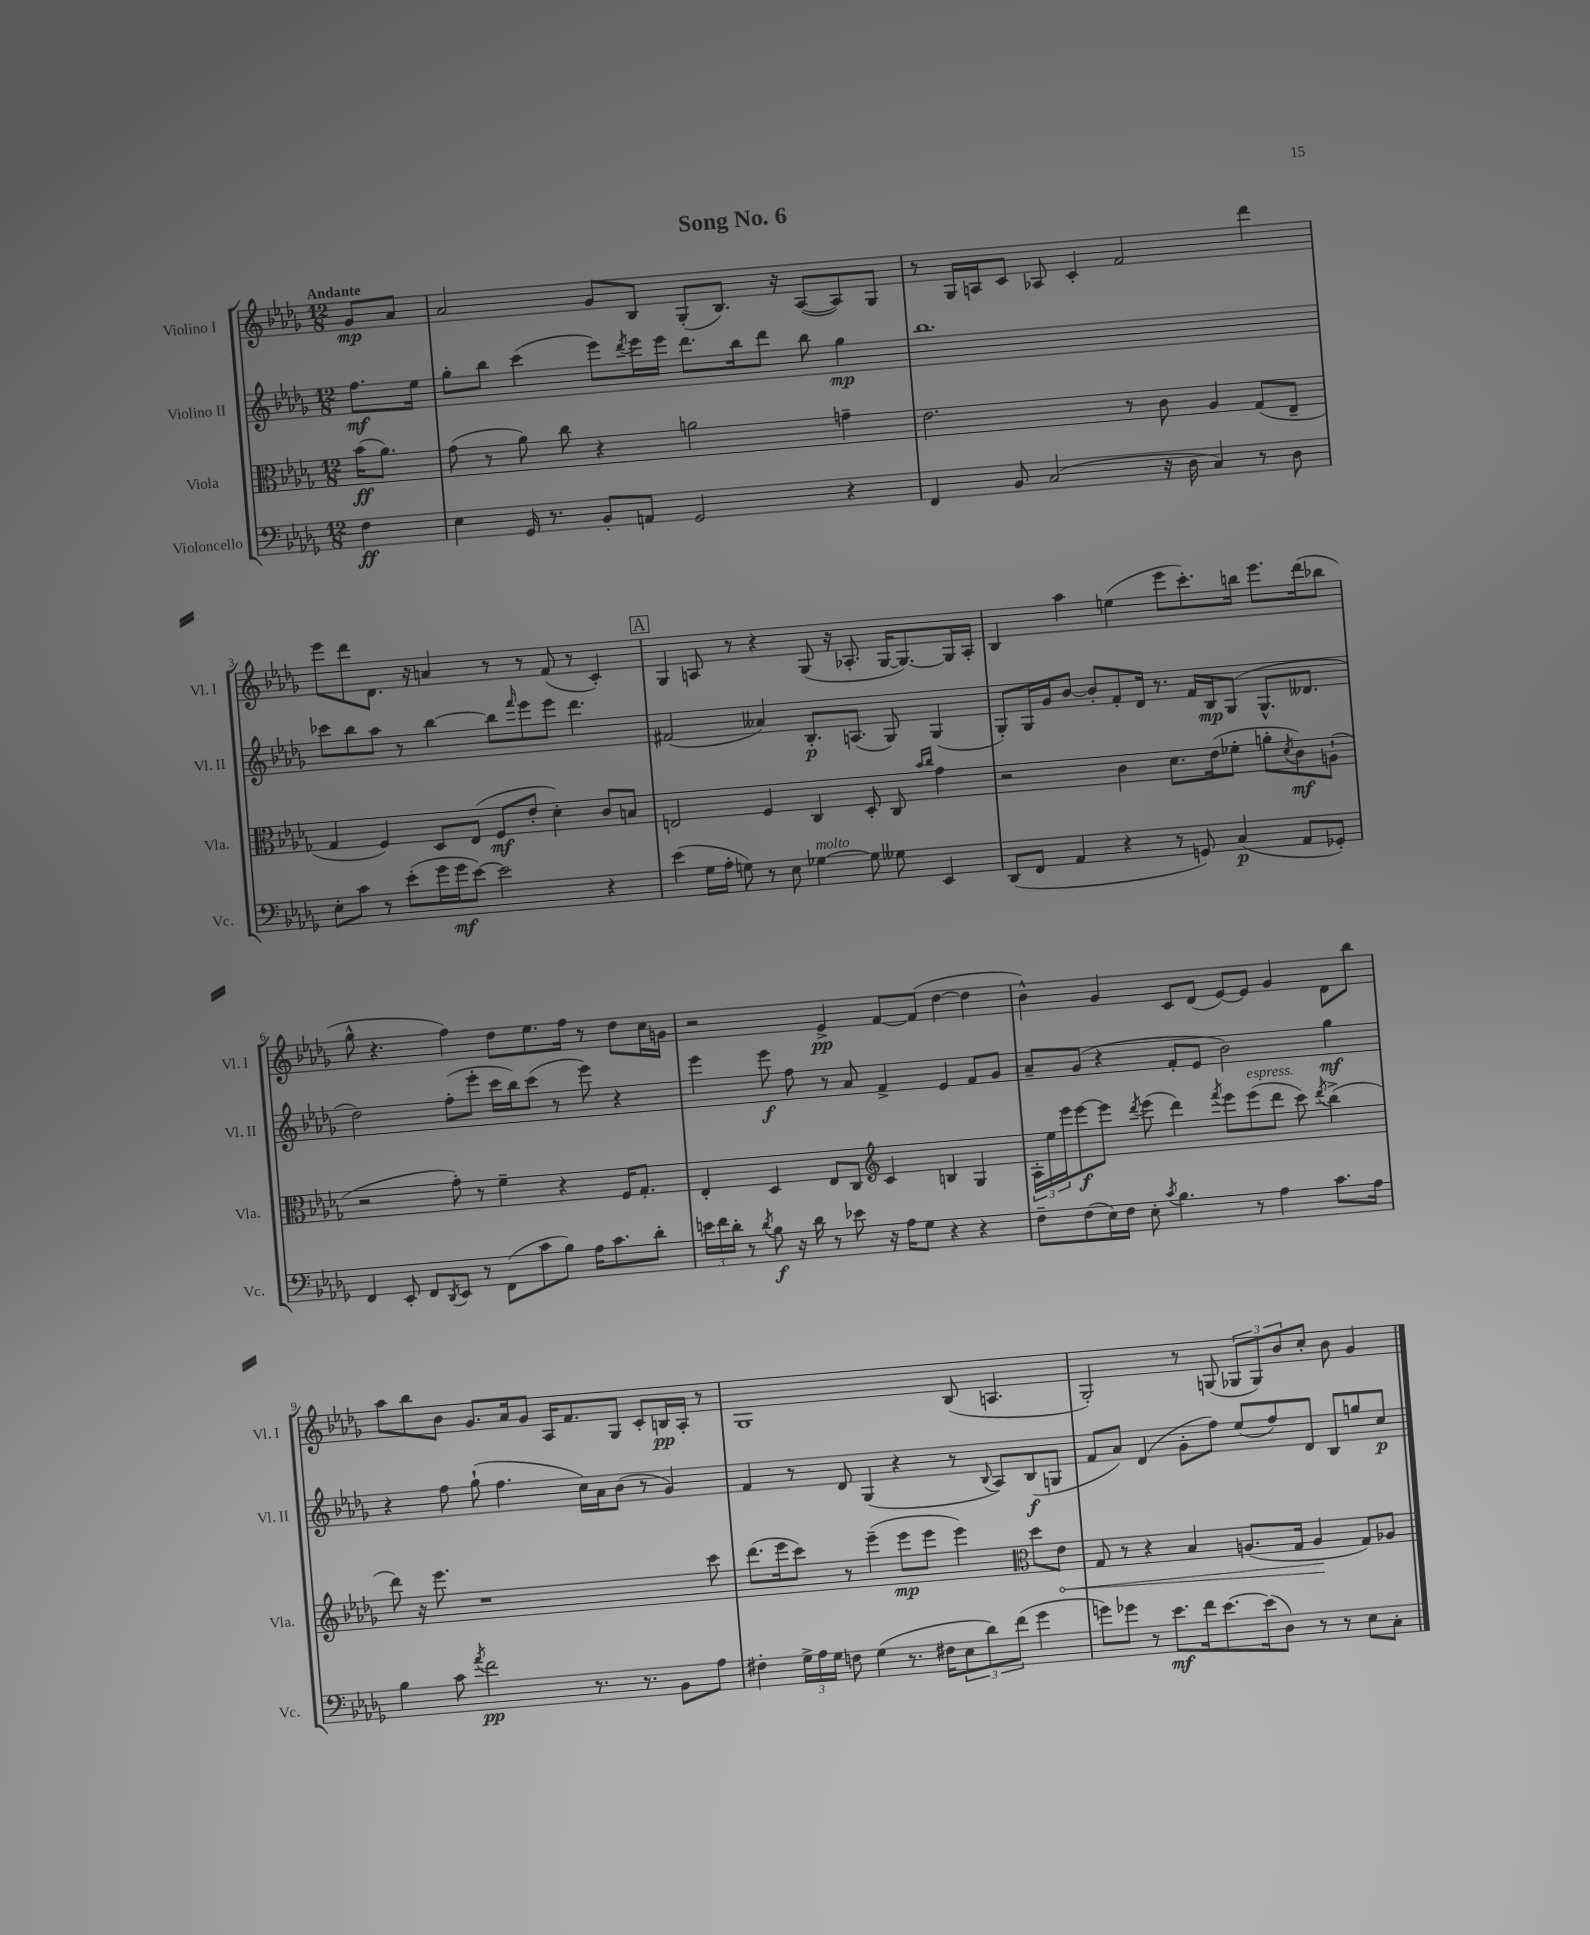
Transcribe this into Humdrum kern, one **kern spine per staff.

**kern	**kern	**kern	**kern
*staff4	*staff3	*staff2	*staff1
*clefF4	*clefC3	*clefG2	*clefG2
*k[b-e-a-d-g-]	*k[b-e-a-d-g-]	*k[b-e-a-d-g-]	*k[b-e-a-d-g-]
*M12/8	*M12/8	*M12/8	*M12/8
4F\	(16b-\LK	8.ff\L	8g-/L
.	8.a-\J)	.	.
.	.	.	8a-/J
.	.	16ee-\Jk	.
=	=	=	=
4E-\	(8g-\	8gg-'\L	2a-/
.	8r	8bb-\J	.
16GG-/	8a-\)	(4ccc\	.
8.r	.	.	.
.	8cc\	.	.
8BB-'/L	4r	8eee-\L)	8g-/L
.	.	8qddd-/	.
8AA/J	.	16eee-\L	8B-/J
.	.	16eee-\JJ	.
2GG-/	2a\	8.ddd-\L	(8G-'/L
.	.	.	8.B-/J)
.	.	16bb-\k	.
.	.	8ddd-\J	.
.	.	.	16r
.	.	8bb-\	([8A-/L
4r	4g~\	4gg-\	8A-/])
.	.	.	8G-/J
=	=	=	=
4FF/	2.e-\	1.bb-	8r
.	.	.	16G-/LL
.	.	.	16A/J
8BB-/	.	.	8c/J
(2C/	.	.	8A-/
.	.	.	4c'/
.	8r	.	2f/
16r	8c\	.	.
16D-\	.	.	.
4C/)	4A-/	.	.
8r	(8G-/L	.	4ddd-\
8D-\	8E-~/J	.	.
=	=	=	=
8E-'\L	4G-/	8ccc-\L	8eee-\L
8c\J	.	8bb-\	8ddd-\
8r	4F/)	8aa-\J	8.d-\J
(8e-'\L	.	8r	.
.	.	.	16r
16g-\L	8D-/L	[4bb-\	4a/
16g-\J	.	.	.
[8e-\J)	(8E-/J	.	.
2e-\]	8F/L	8bb-\]L	8r
.	.	16qqfff/	.
.	8e-'/J	8eee-\	8r
.	4d-'\)	8eee-\J	(8f/
.	.	4.ddd-\	8r
4r	8c/L	.	4c'/)
.	8B/J	.	.
=	=	=	=
(4e-\	2E/	(2f#/	4G-/
16G-\LL	.	.	8A/
16A-'\JJ	.	.	.
8G\)	.	.	8r
8r	4F/	4a--/)	4r
8E-\	.	.	.
[4G-\	4C/	8.B-'/L	(8G-/
.	.	.	16r
.	.	(8.A/J	8.A-'/
8G-\]	8D-'/	.	.
8G--\	8C/	8G-/)	[16G-/LK
.	.	.	8.G-/_)
.	16qqb-/LL	.	.
.	16qqcc/JJ	.	.
4EE-/	4g-\	(4G-/	.
.	.	.	16G-/]L
.	.	.	16A-'/JJ
=	=	=	=
(8DD-/L	2r	8G-'/L)	4B-/
8FF/J	.	16G-/L	.
.	.	16g-/J	.
4AA-/	.	[8b-/J	4aa-\
.	.	8b-'/]L	.
4r	4c\	8f'/	(4ee\
.	.	16d-/Jk	.
.	.	8.r	.
8r	8.d-\L	.	8eee-\L
8GG/)	.	16f/LL	8.ccc'\)
.	(16e-\k	16B-/J	.
(4C/	8f-'\J	(8G-/J	.
.	.	.	16bb\Jk
.	8a'\L	8.G-^^/L	8.eee-\L
.	8qd-/	.	.
8AA-/L	8c\)	.	.
.	.	8.d--/J	(16ddd-\k
8GG-'/J)	(8A`\J	.	8bb-\J
=	=	=	=
4FF/	2r	2dd-\)	8gg-^^\
.	.	.	4.r
8EE-'/	.	.	.
8FF/L	.	.	.
8qDD-/	.	.	.
8EE-/J	8g-'\)	(8ff'\L	4ff\)
8r	8r	8eee-'\J	.
(8FF\L	4f~\	16ccc\LL	8dd-\L
.	.	16bb-\J)	.
8c\	.	(8ccc\J	8.ee-\
8B-\J)	4r	8r	.
.	.	.	16ff\Jk
16A-\LK	.	8eee-\)	8r
8.c\	.	.	.
.	16F/LK	4r	8dd-\L
.	8.G-'/J	.	.
8d-'\J	.	.	16cc\L
.	.	.	16g\JJ
=	=	=	=
24e\LL	4E-'/	4eee-\	2r
24f\	.	.	.
24d-'\JJ	.	.	.
8r	.	.	.
8qd-/	.	.	.
8B-\	4D-/	8eee-\	.
16r	.	8ff\	.
16d-\	.	.	.
8r	8E-/L	8r	4e-^/
8e-\	8C/J	8a-/	.
*	*clefG2	*	*
16r	4c/	4f^/	[8f/L
16A-\LK	.	.	.
8G-\J	.	.	(8f/]J
4r	4B/	4e-/	[4dd-\
4r	4G-/	8f/L	4dd-\]
.	.	8g-/J	.
=	=	=	=
8F~\L	24A-'\LL	8a-~/L	4b-^^\)
.	24ee-\	.	.
.	24eee-\J	.	.
(8F\	[8eee-\	(8g-/J	.
16E-\L)	8eee-\]J	4r	4g-/
16F\JJ	.	.	.
.	8qddd-/	.	.
8E-'\	(8eee-\	.	.
8qc/	.	.	.
4.B-\	4ddd-\)	8f'/L	8c/L
.	.	8e-/J	(8d-/J
.	8qfff/	.	.
.	8eee-\L	2b-\)	[8e-/L)
8r	(8eee-\	.	8e-/]J
4A-\	8ddd-\J	.	4g-/
.	8ccc\)	.	.
.	8qddd-/	.	.
8.c\L	(4bb-^\	4gg-\	8d-\L
.	.	.	8bb-\J
16A-\Jk	.	.	.
=	=	=	=
4B-\	8ddd-\)	4r	8aa-\L
.	16r	.	8bb-\
.	8.eee-\	.	.
8c\	.	8ff\	8b-\J
8qa-/	.	.	.
2f\	1r	(8gg-`\	8.g-/L
.	.	4.ff\	.
.	.	.	16a-/k
.	.	.	8g-/J
.	.	.	16A-/LK
.	.	.	8.f/
8.r	.	16cc\LL)	.
.	.	16a-\J	.
.	.	(8b-\J	8G-/J
8.r	.	.	.
.	.	8r	8c'/L
8BB-\L	.	4g-/)	16B/L
.	.	.	16A-'/JJ
8A-\J	8ccc\	.	8r
=	=	=	=
4F#'\	(8.ddd-\L	4f/	1G-
.	16eee-\k	.	.
24G-^\LL	8ccc\J)	8r	.
24A-\	.	.	.
24G-\JJ	.	.	.
8F\	8r	8d-/	.
(4G-\	(4eee-~\	(4G-/	.
8.r	8eee-\L	4r	.
.	8eee-\J	.	.
16F#\LK	.	.	.
12E-\	4eee-\)	8r	(8B-/
12d-\)	.	.	.
.	.	8qqB-/	.
.	.	8A-/L)	4.A/
(12f\J	.	.	.
*	*clefC3	*	*
4g-\	8dd-\L	(8B-/	.
.	8e-\J	8G/J	.
=	=	=	=
8g\L)	8G-/	8f/L	2G-'/)
8g-\J	8r	8a-/J)	.
8r	4r	(4d-/	.
8.e-\L	.	.	.
.	4B-/	8g-'\L	8r
16f\k	.	.	.
[8.e-\	.	8ff\J)	(8G/
.	(8.A/L	(8ee-/L	12G-/L
(16e-\]k	.	.	.
.	.	.	12G-/)
8D-\J)	.	8ff/)	.
.	.	.	12b-/
.	16G-/Jk	.	.
8r	4A/	8d-/J	8cc'/J
8r	.	8B-/L	8b-\
8E-\L	8G-/L)	8gg/	4g-/
8C'\J	8A-/J	8cc/J	.
==	==	==	==
*-	*-	*-	*-
